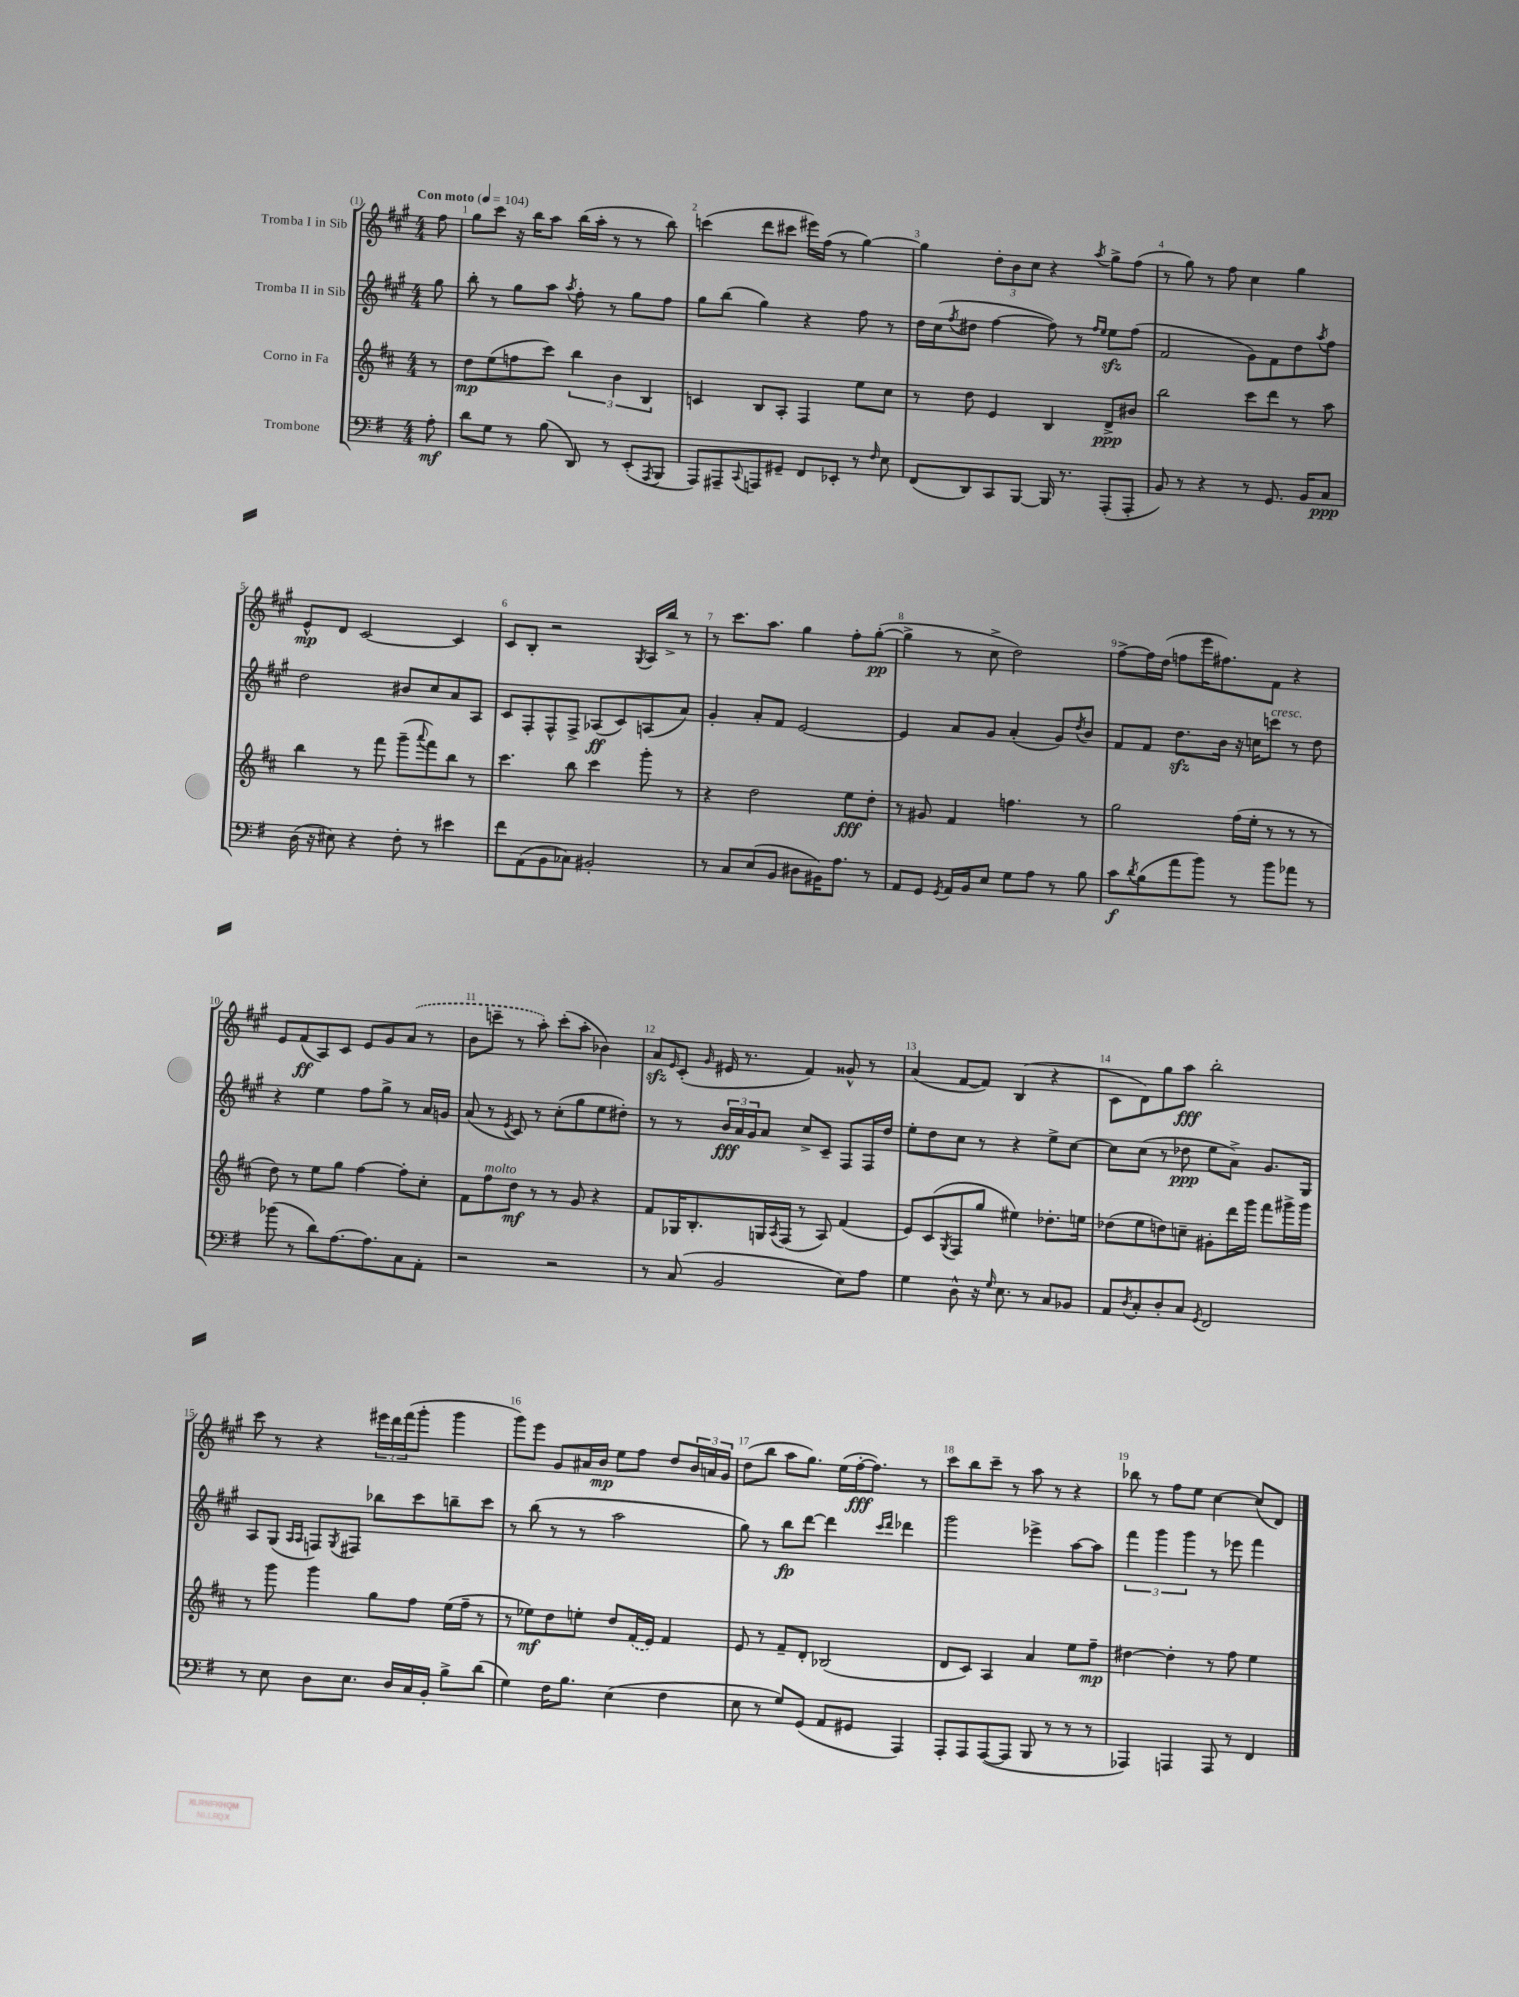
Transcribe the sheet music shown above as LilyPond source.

<<
\new StaffGroup <<
\new Staff = "s0" \with { instrumentName = "Tromba I in Sib" } {
    \clef treble \key a \major \numericTimeSignature \time 4/4 \partial 8 \tempo "Con moto" 4 = 104
    fis''8 |
    gis''8 cis'''8 r16 b''16 a''8 b''16( a''16-. r8 r8 b''8) |
    c'''4( d'''8 cis'''8 eis'''16) fis''16( r8 gis''4~) |
    gis''4 \tuplet 3/2 { d''8-. b'8 cis''8 } r4 \acciaccatura { a''8 } gis''8-> fis''8( |
    r8 gis''8) r8 fis''8 cis''4 gis''4 |
    e'8-^\mp d'8 cis'2~ cis'4 |
    cis'8 b8-. r2 \acciaccatura { gis8 } a16 b''16-> r8 |
    r8 cis'''8. a''8. gis''4 fis''8-. gis''8~-.\pp( |
    gis''4-> r8 cis''8-> d''2) |
    fis''8~-> fis''16 d''16( f''8 e'''16 fis''8.) fis'8 r4 |
    e'8 fis'8\ff( a8) cis'8 e'8 gis'8 \once \slurDashed a'8( r8 |
    b'8 c'''8-- r8 a''8-.) c'''8-.( a''8-. bes'4) |
    a'8\sfz \grace { e'16 } cis'8-.( \grace { gis'16 } eis'16 r8. fis'4) gisis'8-^ r8 |
    a'4( fis'8~ fis'8) b4( r4 |
    cis'8 d'8) gis''8 a''8\fff b''2-. |
    cis'''8 r8 r4 \tuplet 3/2 { eis'''16 d'''16 fis'''16( } gis'''8-. gis'''4 |
    gis'''8) e'''8 gis'8 ais'16 b'16\mp e''8 fis''8 d''8 \tuplet 3/2 { b'16 a'16 gis'16 } |
    d''8( b''8 a''8 gis''8.) e''16( fis''16~-.\fff fis''8.) r8 |
    cis'''8 b''8 cis'''8-- r8 a''8 r8 r4 |
    bes''8 r8 fis''8 e''8 cis''4~ cis''8( d'8) \bar "|." |
}
\new Staff = "s1" \with { instrumentName = "Tromba II in Sib" } {
    \clef treble \key a \major \numericTimeSignature \time 4/4 \partial 8
    gis''8 |
    b''8-. r8 gis''8 a''8 \acciaccatura { a''8 } fis''8-. r8 gis''8 fis''8 |
    gis''8 b''8( gis''4) r4 fis''8 r8 |
    d''16 cis''16( \acciaccatura { fis''8 } dis''8 fis''4~ fis''8) r8 \grace { fis''16 e''16 } e''8\sfz fis''8( |
    fis'2 gis'8) fis'8 d''8 \acciaccatura { a''8 } fis''8 |
    d''2 bis'8 cis''8 a'8 a8 |
    cis'8 fis8-. fis8-^ fis8-> aes8\ff( cis'8) a8( a'8) |
    gis'4-. a'8-. fis'8 e'2~ |
    e'4 a'8 gis'8 a'4-.( gis'8) \acciaccatura { d''8 } b'8 |
    fis'8 fis'8 d''8.\sfz b'16 r16 c''16 c'''8^\markup { \italic "cresc." } r8 d''8 |
    r4 e''4 fis''8 gis''8-> r8 a'16 g'16 |
    a'8( r8 \acciaccatura { e'8 } cis'8) r8 cis''8-.( gis''8 e''8 dis''8-.) |
    r8 r8 \tuplet 3/2 { b'16\fff a'16 gis'16 } a'8 cis''8-> cis'8-- fis8 fis16 d''16 |
    e''8-. d''8 cis''8 r8 r4 e''8-> cis''8~ |
    cis''8 cis''8( r8 des''8\ppp e''8 a'8->) gis'8. gis16 |
    a8 gis8( \grace { a16 a16 } f8) \acciaccatura { gis8 } fis8 bes''8 cis'''8 b''8-- cis'''8 |
    r8 b''8( r8 r8 a''2 |
    gis''8) r8 b''8\fp d'''8~ d'''4 \grace { cis'''16 d'''16 } des'''4 |
    gis'''2 ees'''4-> a''8~ a''8 |
    \tuplet 3/2 { fis'''4 gis'''4 gis'''4 } r8 ees'''8 fis'''4 \bar "|." |
}
\new Staff = "s2" \with { instrumentName = "Corno in Fa" } {
    \clef treble \key d \major \numericTimeSignature \time 4/4 \partial 8
    r8 |
    d''8\mp e''8( f''8 cis'''8) \tuplet 3/2 { b''4 b'4 b4 } |
    c'4 b8 a8-. fis4 e''8 cis''8 |
    r8 d''8 e'4 b4 d'8->\ppp bis'8 |
    b''2 cis'''8 d'''8 r8 a''8 |
    b''4 r8 fis'''8 g'''8--( \appoggiatura { a'''8 } fis'''8) b''8 r8 |
    cis'''4. b''8 cis'''4 g'''8-. r8 |
    r4 d''2 e''8\fff d''8-. |
    r8 gis'8 fis'4 f''4. r8 |
    g''2 fis''16( e''16-. r8 r8 r8 |
    d''8) r8 e''8 g''8 fis''4~ fis''8-. cis''8-. |
    fis'8 fis''8^\markup { \italic "molto" } d''8\mf r8 r8 g'8 r4 |
    fis'8 ges16 b8.-. g16 \acciaccatura { a8 } fis16( r8 a8) fis'4( |
    e'8) cis'8( \acciaccatura { g8 } fis8 g''8 eis''4) des''8.-. e''16 |
    des''8( e''8 d''8) c''8-- gis'8-. d'''16 g'''16 fis'''8 gis'''16-> gis'''16 |
    r8 g'''8 g'''4 g''8 fis''8 e''16( fis''16-- r8 |
    r8 ees''8\mf) d''8 e''8-. d''8 \once \slurDashed fis'16( e'16) fis'4 |
    e'8 r8 fis'8-- d'8-. bes2( |
    d'8 cis'8) a4 a'4 e''8 fis''8--\mp |
    dis''4~ dis''4-. r8 fis''8 e''4 \bar "|." |
}
\new Staff = "s3" \with { instrumentName = "Trombone" } {
    \clef bass \key g \major \numericTimeSignature \time 4/4 \partial 8
    a8-.\mf |
    d'8 g8 r8 b8( d,8) r8 e,8-.( \acciaccatura { a,,8 } b,,8 |
    a,,8) ais,,8-- \appoggiatura { c,8 } a,,8 gis,8-- fis,8 ees,8-. r8 \grace { fis16 } e8 |
    fis,8( d,8) c,8 b,,8~ b,,16 r8. a,,8-.( a,,8-. |
    b,8) r8 r4 r8 g,8. b,16 c8\ppp |
    d16( r16 eis8) r4 fis8-. r8 eis'4 |
    fis'8 a,8( b,8 ces8) bis,2-. |
    r8 c8 e8( b,8 dis8 bis,16) a8. r8 |
    a,8 g,8 \acciaccatura { g,8 } a,16 b,16 e8 g8 a8 r8 b8 |
    c'8\f \acciaccatura { d'8 } b8( a'8 b'8) r8 b'8 aes'8 r8 |
    bes'8( r8 d'8) a8.~ a8. c8 a,8-. |
    r2 r2 |
    r8 c8( b,2 e8) a8 |
    g4 d8-^ r16 \grace { g16 } e8. r8 c8 bes,8 |
    a,8 \acciaccatura { d8 } c8-. d8-. c8 \acciaccatura { g,8 } fis,2 |
    r8 e8 d8 e8. d16 c16 b,16-. b8-> d'8( |
    g4) fis16 b8. e4( fis4 |
    e8 r8 g8) g,8( a,8 gis,8 a,,4) |
    a,,8-. a,,8 a,,8~( a,,8 b,,8 r8 r8 r8 |
    aes,,4) a,,4 a,,8 r8 fis,4 \bar "|." |
}
>>
>>
\layout { \context { \Score \override BarNumber.break-visibility = ##(#f #t #t) barNumberVisibility = #all-bar-numbers-visible } }
